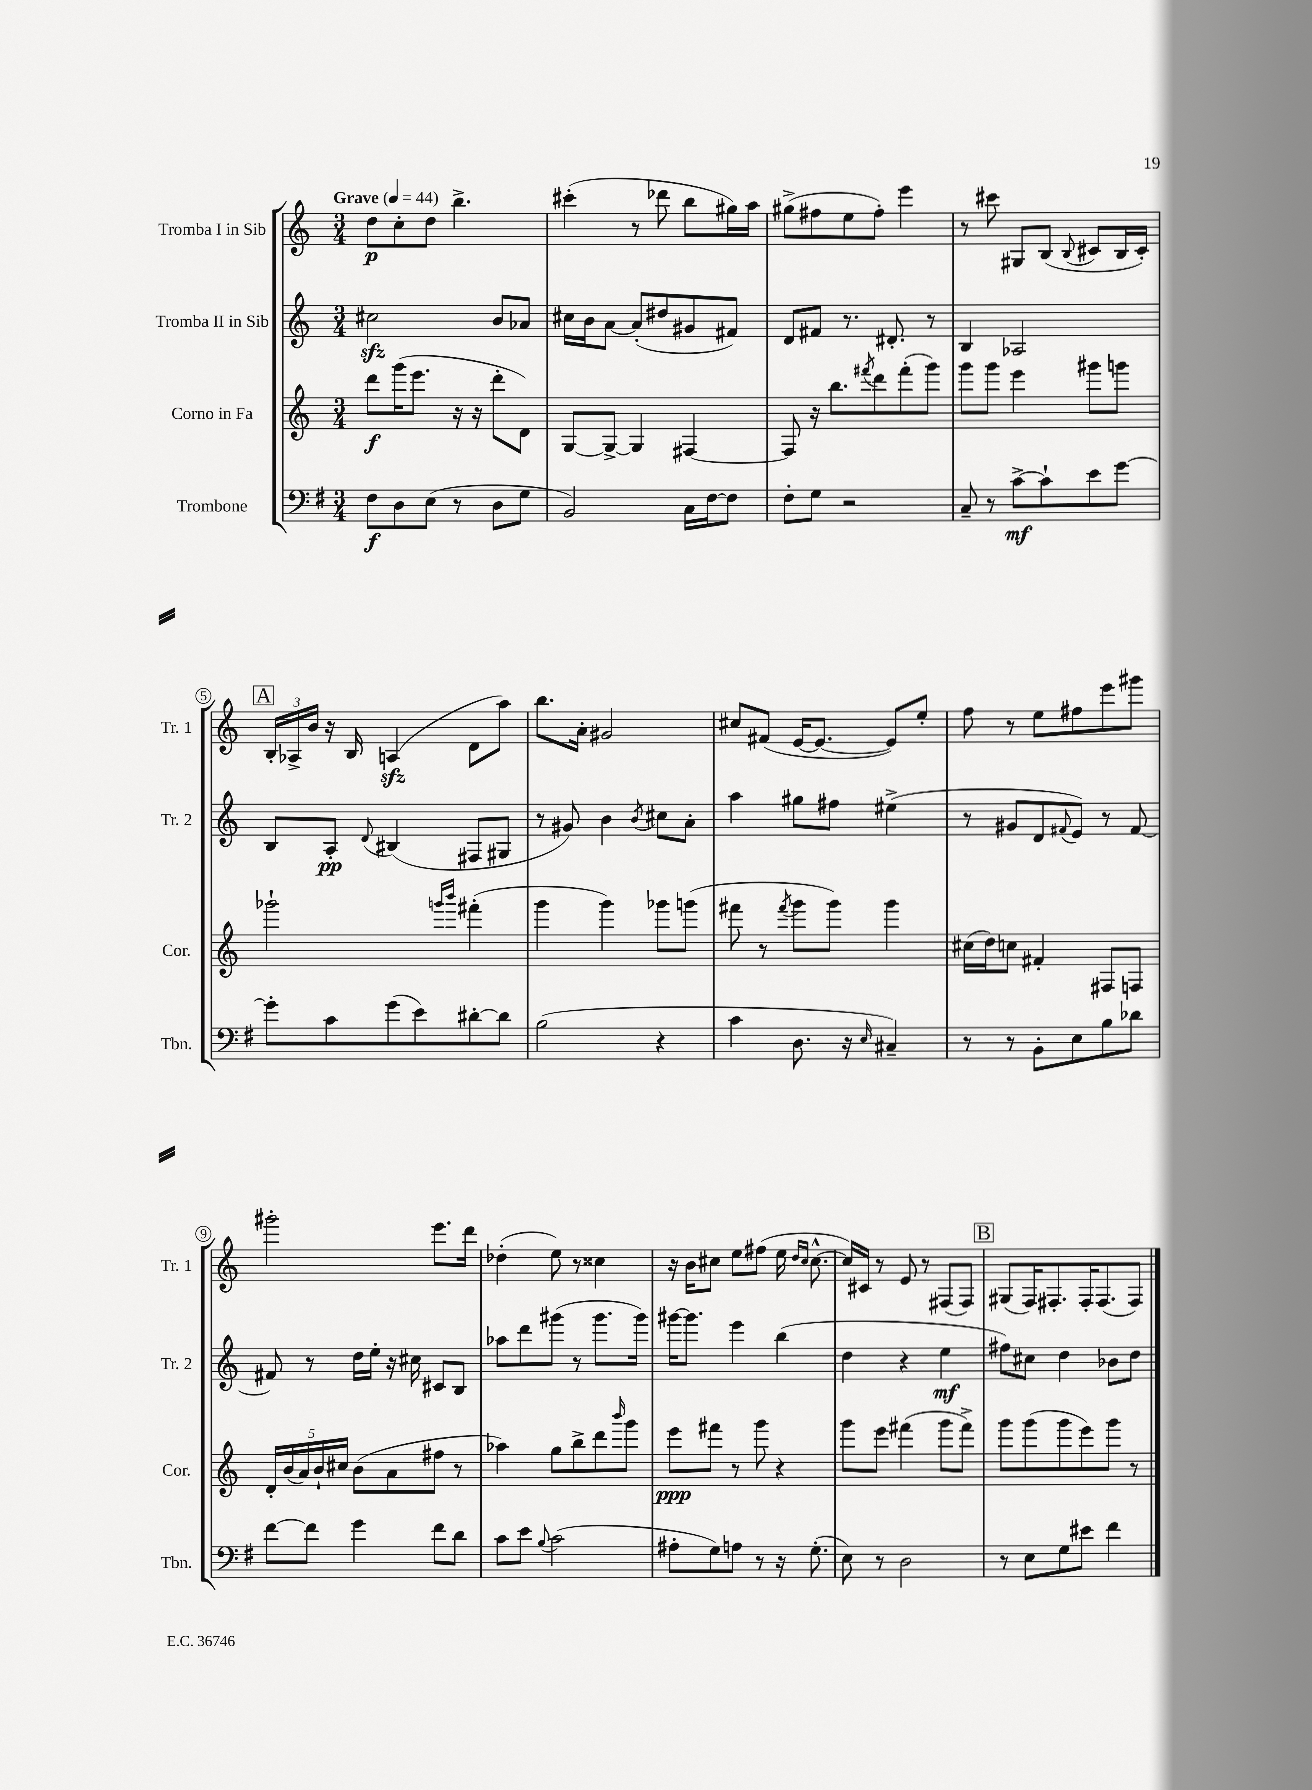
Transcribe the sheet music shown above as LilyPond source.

<<
\new StaffGroup <<
\new Staff = "s0" \with { instrumentName = "Tromba I in Sib" shortInstrumentName = "Tr. 1" } {
    \clef treble \key c \major \numericTimeSignature \time 3/4 \tempo "Grave" 4 = 44
    d''8\p c''8-. d''8 b''4.-> |
    cis'''4-.( r8 des'''8 b''8 gis''16) a''16 |
    gis''8->( fis''8 e''8 fis''8-.) e'''4 |
    r8 cis'''8 gis8 b8( \appoggiatura { b8 } cis'8 b16 cis'16-.) |
    \mark \markup { \box "A" } \tuplet 3/2 { b16-. aes16-> b'16 } r16 b16 a4\sfz( d'8 a''8) |
    b''8. a'16-. gis'2 |
    cis''8 fis'8( e'16~ e'8.~ e'8) e''8-. |
    f''8 r8 e''8 fis''8 e'''8 gis'''8 |
    gis'''2-. e'''8. d'''16 |
    des''4-.( e''8) r8 cisis''4 |
    r16 b'16 cis''8 e''8 fis''8( e''16 \grace { d''16 cis''16 } cis''8.~-^ |
    cis''16) cis'16 r8 e'8 r8 fis8( fis8) |
    \mark \markup { \box "B" } gis8( f16) fis8.-. fis16-. fis8.( fis8) \bar "|." |
}
\new Staff = "s1" \with { instrumentName = "Tromba II in Sib" shortInstrumentName = "Tr. 2" } {
    \clef treble \key c \major \numericTimeSignature \time 3/4
    cis''2\sfz b'8 aes'8 |
    cis''16 b'16 a'8~ a'8-.( dis''8 gis'8 fis'8) |
    d'8 fis'8 r8. dis'8.-. r8 |
    b4 aes2 |
    \mark \markup { \box "A" } b8 a8-.\pp \appoggiatura { d'8 } bis4( fis8 gis8 |
    r8 gis'8) b'4 \acciaccatura { b'8 } cis''8 a'8-. |
    a''4 gis''8 fis''8 eis''4->( |
    r8 gis'8 d'8 \appoggiatura { fis'8 } e'8) r8 fis'8~ |
    fis'8 r8 d''16 e''16-. r16 cis''16 cis'8 b8 |
    aes''8 d'''8 gis'''8( r8 gis'''8. gis'''16) |
    gis'''16~ gis'''8. e'''4 b''4( |
    d''4 r4 e''4\mf |
    \mark \markup { \box "B" } fis''8) cis''8 d''4 bes'8 d''8 \bar "|." |
}
\new Staff = "s2" \with { instrumentName = "Corno in Fa" shortInstrumentName = "Cor." } {
    \clef treble \key c \major \numericTimeSignature \time 3/4
    d'''8\f g'''16( e'''8. r16 r16 d'''8-. d'8) |
    g8~ g8~-> g4 fis4~ |
    fis8 r16 b''8. \acciaccatura { fis'''8 } d'''8 fis'''8-.( g'''8) |
    g'''8 g'''8 e'''4 gis'''8 g'''8 |
    \mark \markup { \box "A" } ges'''2-! \grace { g'''16 b'''16 } fis'''4-.( |
    g'''4 g'''4) ges'''8 g'''8( |
    fis'''8 r8 \acciaccatura { fis'''8 } g'''8 g'''8) g'''4 |
    cis''16( d''16) c''8 fis'4-. fis8 f8 |
    \tuplet 5/4 { d'16-. b'16( a'16) b'16-! cis''16 } b'8( a'8 fis''8 r8 |
    aes''4) g''8 b''8-> d'''8 \grace { b'''16 } g'''8 |
    e'''8\ppp fis'''8 r8 g'''8 r4 |
    g'''8 e'''8 fis'''4( g'''8 fis'''8->) |
    \mark \markup { \box "B" } g'''8 g'''8( g'''8 e'''8) g'''8 r8 \bar "|." |
}
\new Staff = "s3" \with { instrumentName = "Trombone" shortInstrumentName = "Tbn." } {
    \clef bass \key g \major \numericTimeSignature \time 3/4
    fis8\f d8 e8( r8 d8 g8 |
    b,2) c16 fis16~ fis8 |
    fis8-. g8 r2 |
    c8-- r8 c'8~->\mf c'8-! e'8 g'8~ |
    \mark \markup { \box "A" } g'8-. c'8 g'8( e'8) dis'8~-. dis'8 |
    b2( r4 |
    c'4 d8. r16 \grace { e16 } cis4--) |
    r8 r8 b,8-. e8 b8 des'8 |
    fis'8~ fis'8 g'4 fis'8 d'8 |
    c'8 e'8 \appoggiatura { b8 } c'2( |
    ais8-. g8) a8 r8 r16 g8.-.( |
    e8) r8 d2 |
    \mark \markup { \box "B" } r8 e8 g8 eis'8 fis'4 \bar "|." |
}
>>
>>
\layout { \context { \Score \override BarNumber.stencil = #(make-stencil-circler 0.1 0.3 ly:text-interface::print) } }
